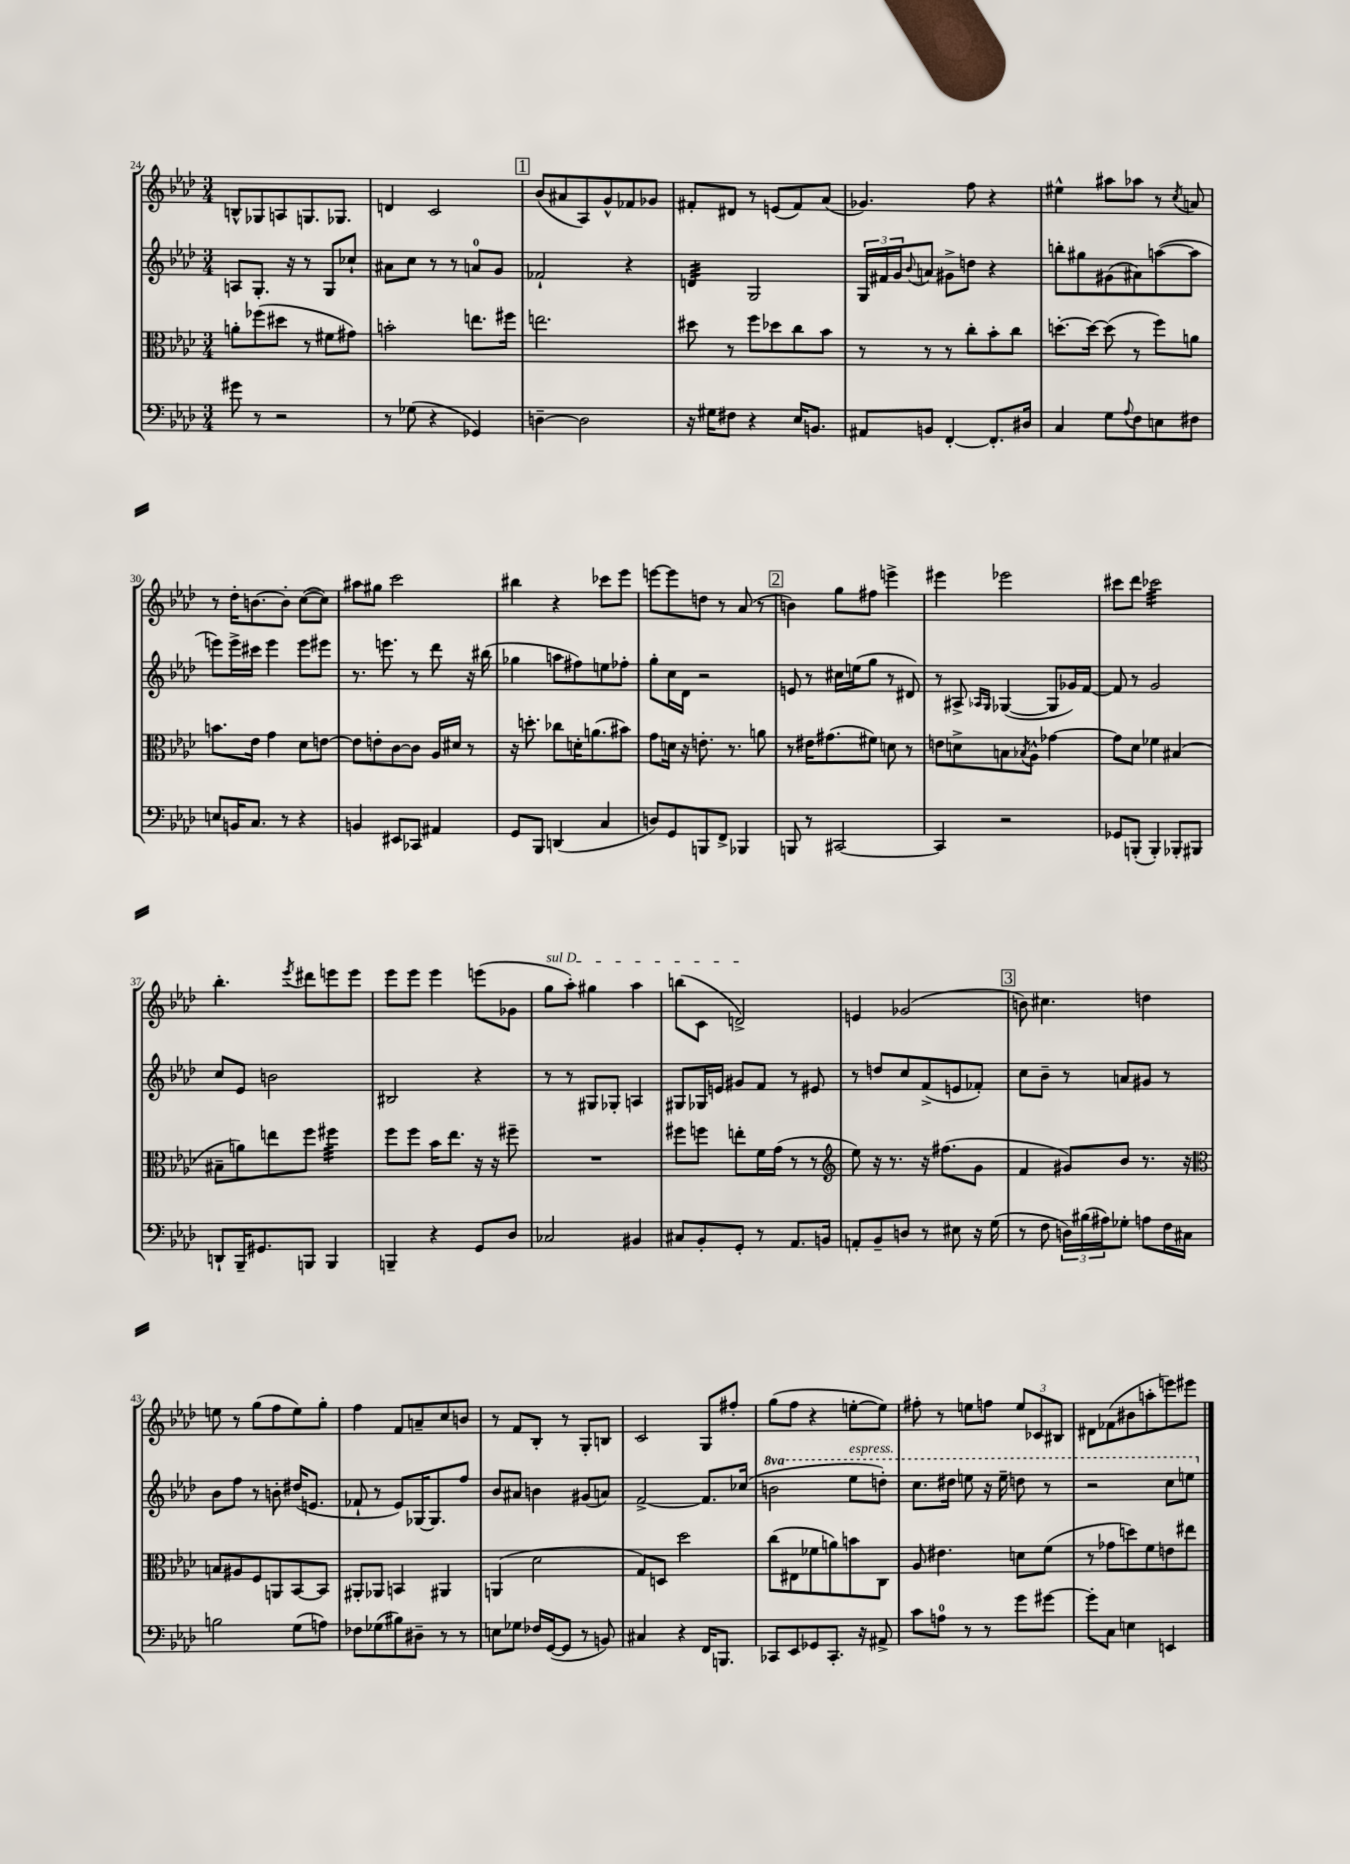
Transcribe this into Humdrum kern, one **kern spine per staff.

**kern	**kern	**kern	**kern
*staff4	*staff3	*staff2	*staff1
*clefF4	*clefC3	*clefG2	*clefG2
*k[b-e-a-d-]	*k[b-e-a-d-]	*k[b-e-a-d-]	*k[b-e-a-d-]
*M3/4	*M3/4	*M3/4	*M3/4
8g#	8a'	8A	8B^^
8r	(8ff-	8.G'	8G-
2r	8dd#	.	8A
.	.	16r	.
.	8r	8r	8.G
.	8f#	8G	.
.	.	.	8.G-
.	8g#)	8cc-`	.
=	=	=	=
8r	2b'	8a#	4d
(8G-	.	8cc	.
4r	.	8r	2c
.	.	8r	.
4GG-)	8.ee	8a	.
.	.	8g	.
.	16ff#	.	.
=	=	=	=
[4D~	2.ee	2f-`	(8b-
.	.	.	8a#
2D]	.	.	8A-)
.	.	.	8g^^
.	.	4r	8f-
.	.	.	8g-
=	=	=	=
16r	8dd#	4d	8f#'
16G#	.	.	.
8F#	8r	.	8d#
4r	8ff	2G	8r
.	8dd-	.	(8e
16E-	8cc	.	8f#)
8.BB	.	.	.
.	8b-	.	(8a-
=	=	=	=
8AA#	8r	24G	4.g-)
.	.	24f#	.
.	.	24g	.
.	.	8qqb-	.
8BB	8r	8a	.
[4FF'	8r	8g#^	.
.	8cc'	8dd	8ff
8.FF']	8b-'	4r	4r
.	8cc	.	.
16D#	.	.	.
=	=	=	=
4C	[8.dd'	8bb'	4ee#^^
.	.	8gg#	.
.	16dd_	.	.
8G	(8dd]	(8g#	8aa#
8qqA-	.	.	.
8F	8r	8a#)	8aa-
8E	8ff)	([8aa	8r
.	.	.	8qcc
8F#	8a	8aa]	8a
=	=	=	=
8E	8.b	8eee)	8r
16BB	.	16eee^	16dd-'
8.C	16e-	16ccc#	[8.b
.	4g	4eee	.
8r	.	.	8b']
4r	8d-	8eee	([8cc
.	[8e	8eee#	8cc])
=	=	=	=
4BB	8e]	8.r	8aa#
.	8e'	.	8gg#
.	.	8.eee	.
8EE#	[8c	.	2ccc
8CC-	8c]	8r	.
4AA#	16A-	8ddd-	.
.	16d#	.	.
.	8r	16r	.
.	.	(16bb#	.
=	=	=	=
8GG	16r	4gg-	4bb#
.	8.dd'	.	.
8BBB-	.	.	.
(4DD	8cc-	8aa	4r
.	16d'	8ff#)	.
.	(8.a	.	.
4C	.	8ee	8ccc-
.	8b#)	8ff-'	8eee-
=	=	=	=
8D)	8g	8gg'	[8eee
8GG	16d	16cc	8eee]
.	16r	16d-	.
8BBB	8.e'	2r	8dd
8FF^	.	.	8r
.	8.r	.	.
4BBB-	.	.	(8a-
.	8a	.	8r
=	=	=	=
8BBB	8r	8e	4b)
8r	16e#	8r	.
.	(8.g#	.	.
[2CC#	.	16cc#	8gg
.	.	(16ee	.
.	8f#)	8gg	8ff#
.	8d	8r	4eee^
.	8r	8d#)	.
=	=	=	=
4CC#]	8e	8r	4eee#
.	8d^	8A#^	.
.	.	16qqA-	.
.	.	16qqG	.
2r	8B	([4G-	2eee-
.	8qB-	.	.
.	8A-^^	.	.
.	[4g-	8G-]	.
.	.	16g-)	.
.	.	[16f	.
=	=	=	=
8GG-	8g-]	8f]	8ccc#
(8BBB'	8d-	8r	8ddd-
4BBB')	4f-	2g	2ccc-
8BBB-'	(4B#	.	.
8BBB#	.	.	.
=	=	=	=
8DD`	8B#~	8cc	4.bb-'
16BBB-~	8a)	8e-	.
8.GG#	.	.	.
.	8ee	2b	.
.	.	.	8qeee-
8BBB	8ff	.	8ddd#
4BBB	4ff#	.	8eee
.	.	.	8eee
=	=	=	=
4BBB~	8ff	2B#	8eee-
.	8ff	.	8eee-
4r	16b-	.	4eee-
.	8.ee-	.	.
8GG	16r	4r	(8eee
.	16r	.	.
8D-	8ff#~	.	8g-
=	=	=	=
2C-	2.r	8r	8gg
.	.	8r	8aa-')
.	.	8G#	4gg#
.	.	8G-'	.
4BB#	.	4A	4aa-
=	=	=	=
8C#	8ff#	8G#	(8bb
8BB-'	8ff	16G-	8c
.	.	16e	.
8GG'	8ee'	8g#	2d^)
8r	16f	8f	.
.	(16g	.	.
8.AA-	8r	8r	.
.	8r	8e#	.
16BB	.	.	.
=	=	=	=
*	*clefG2	*	*
8AA'	8ee-)	8r	4e
8BB-~	16r	8dd	.
.	8.r	.	.
8D	.	8cc	(2g-
8r	16r	(8f^	.
.	(8.ff#	.	.
8E#	.	8e	.
16r	8g	8f-')	.
(16G	.	.	.
=	=	=	=
8r	4f	8cc	8b)
8F	.	8b-~	4.cc#
24D)	8g#)	8r	.
(24B#	.	.	.
24A#)	.	.	.
8G-'	8b-	8a	.
8A	8.r	8g#	4dd
16F	.	8r	.
16C#	16r	.	.
=	=	=	=
*	*clefC3	*	*
2B	8B	8b-	8ee
.	8A#	8ff	8r
.	8F	8r	(8gg
.	8AA	8b'	8ff
(8G	[8BB-	(16dd#	8ee)
.	.	8.e	.
8A)	8BB-]	.	8gg'
=	=	=	=
8F-	8AA#'	8f-`	4ff
(8G-	8AA-	8r	.
8B#)	4BB	8e-)	8f
8D#~	.	[16G-	8a~
.	.	8.G-]	.
8r	4AA#	.	8cc
8r	.	8ff	8b
=	=	=	=
8E	(4AA	8b-	8r
8G-	.	8a#	8f
16F-	2d-	4b	8B-'
([16GG	.	.	.
8GG]	.	.	8r
8r	.	(8g#	8G'
8BB)	.	8a)	8B
=	=	=	=
4C#	8G)	[2f^	2c
.	8D	.	.
4r	2dd-	.	.
16FF	.	8.f]	8G
8.BBB	.	.	.
.	.	.	8ff#'
.	.	(16cc-	.
=	=	=	=
8CC-	(8cc	2bb	(8gg
8EE-	8E#	.	8ff
8GG-	8f-	.	4r
8.CC-'	8a)	.	.
.	8b	8eee-	[8ee'
16r	.	.	.
8AA#^	8C	8ddd')	8ee])
=	=	=	=
8c	8A-	8.ccc	8ff#'
8A	4.e#	.	8r
.	.	16ddd#	.
8r	.	8eee	8ee
8r	.	16r	8ff
.	.	16eee~	.
8g	8d	8ddd	12ee
.	.	.	12c-
[8g#	(8f	8r	.
.	.	.	12B#
=	=	=	=
8g#']	8r	2r	8d#
8C	8g-	.	(8f-
4E	8dd)	.	8b#
.	8f	.	8aa'
4EE	8e	8ccc	8eee)
.	8ee#	8eee	8eee#
==	==	==	==
*-	*-	*-	*-
